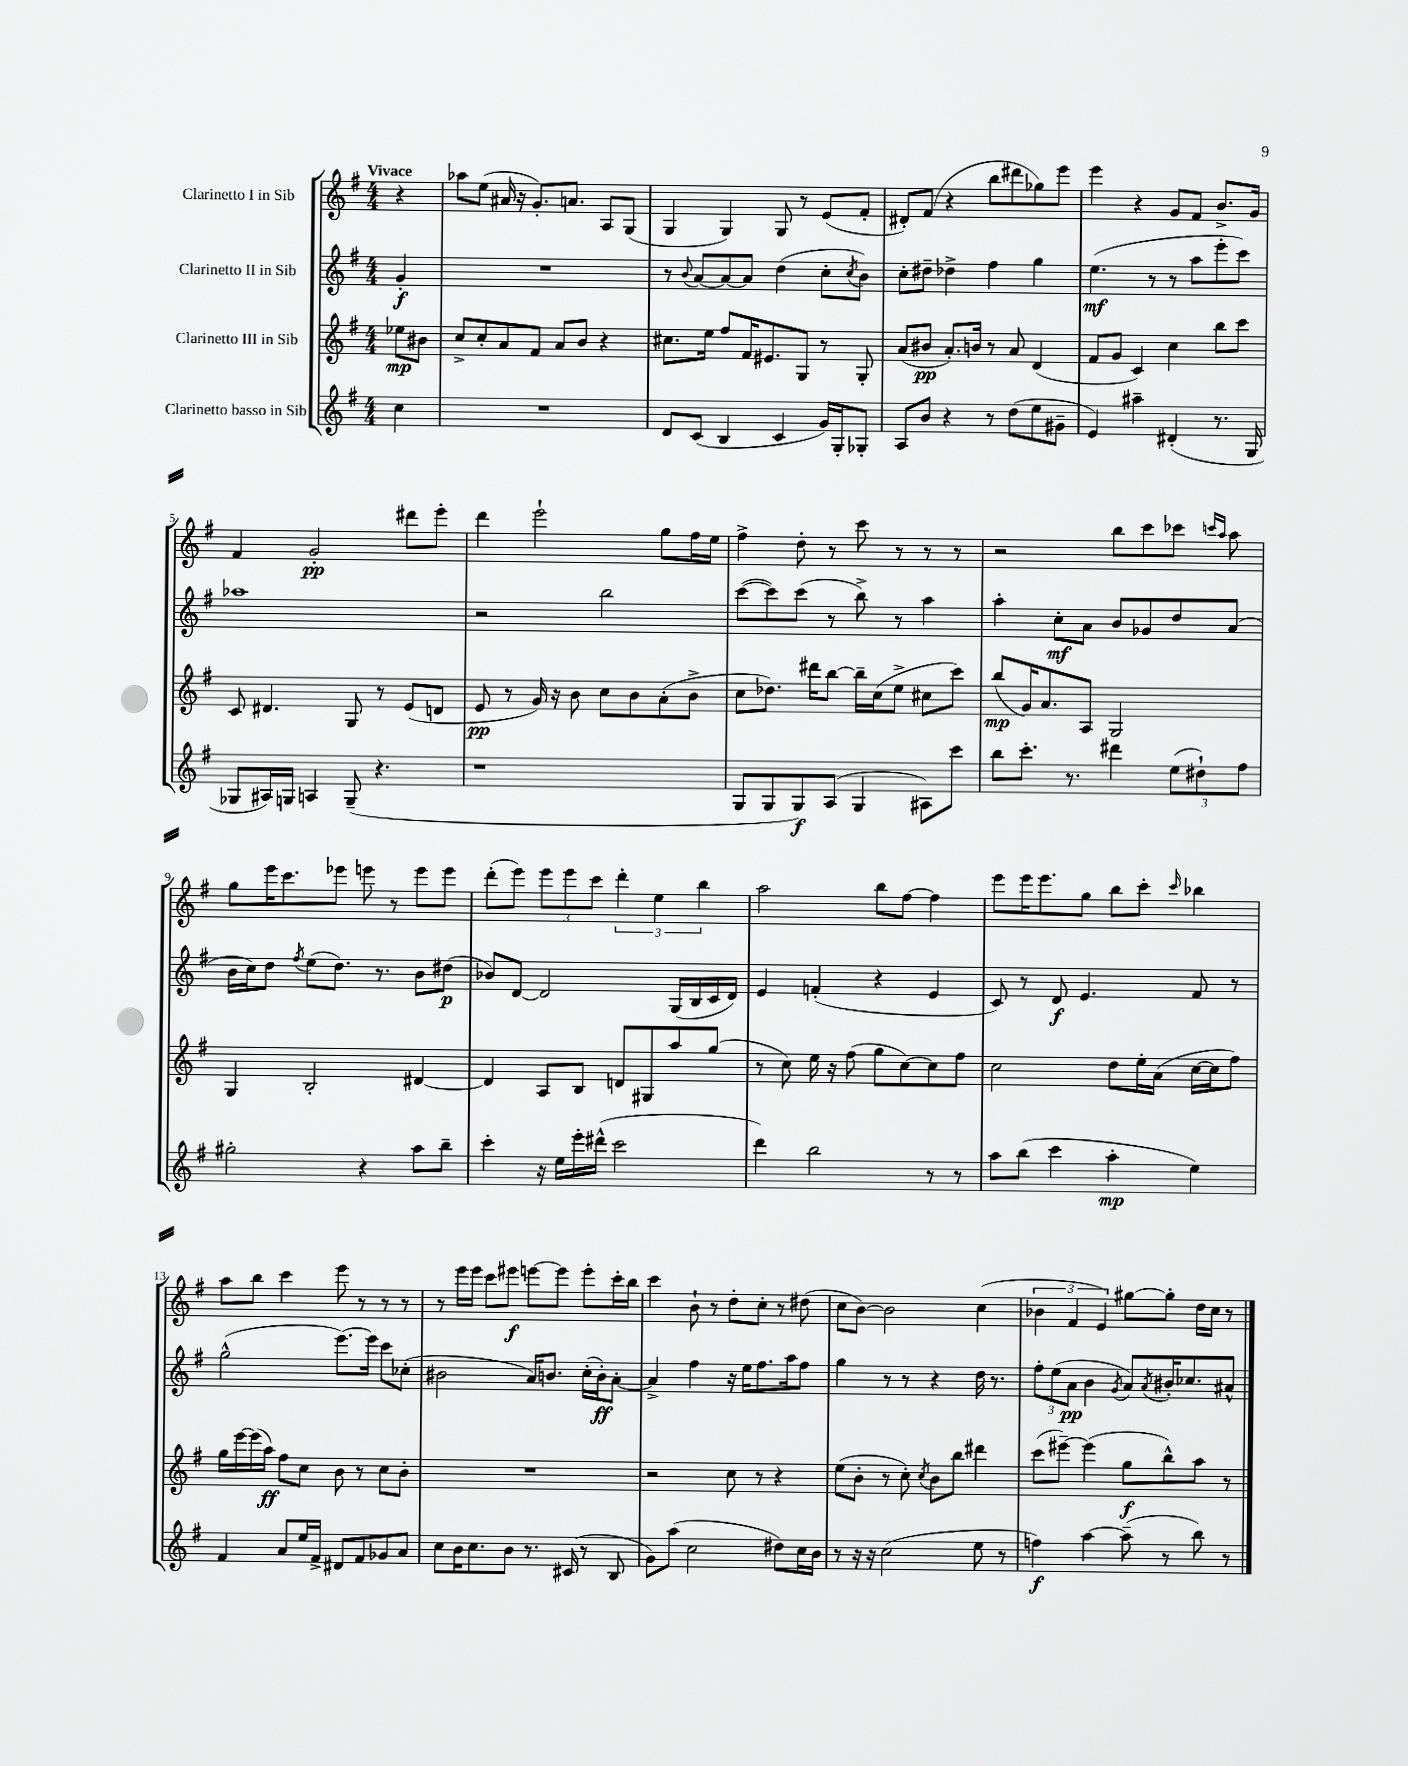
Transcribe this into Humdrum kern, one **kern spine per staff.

**kern	**kern	**kern	**kern
*staff4	*staff3	*staff2	*staff1
*clefG2	*clefG2	*clefG2	*clefG2
*k[f#]	*k[f#]	*k[f#]	*k[f#]
*M4/4	*M4/4	*M4/4	*M4/4
4cc\	8ee-\L	4g'/	4r
.	8b#\J	.	.
=	=	=	=
1r	8cc^/L	1r	8aa-\L
.	8cc'/	.	(8ee\J
.	8a/	.	16a#/
.	.	.	16r
.	8f#/J	.	8.g'/L)
.	8a/L	.	.
.	.	.	8.a/J
.	8b/J	.	.
.	4r	.	8A/L
.	.	.	(8G/J
=	=	=	=
8d/L	8.cc#\L	8r	4G/
.	.	8qqb/	.
(8c/J	.	[8a/L	.
.	16ee\Jk	.	.
4B/	8ff#/L	8a/_	4G/)
.	16f#/K	8a/]J	.
.	8.e#/	.	.
4c/	.	(4dd\	8G/
.	8G/J	.	8r
16g/LL)	8r	8cc'\L	(8e/L
16G'/J	.	.	.
.	.	8qcc/	.
8G-'/J	8G'/	8b\J)	8f#'/J
=	=	=	=
8A/L	(8a/L	8cc'\L	8d#'/L)
8b/J	8b#/J	8dd#~\J	(8f#/J
4r	8.a'/L)	4dd-^\	4r
.	16b/Jk	.	.
8r	8r	4ff#\	8bb\L
(8dd\L	8a/	.	8ddd#\
8ee\	(4d/	4gg\	8gg-\)
8g#~\J	.	.	8eee\J
=	=	=	=
4e/)	8f#/L	(4.ee\	4eee\
.	8g/J	.	.
4aa#~\	4c/)	.	4r
.	.	8r	.
(4d#'/	4cc\	8r	8g/L
.	.	8aa\L	8f#/J
8.r	8bb\L	8eee'\	8.b^/L
.	8ccc\J	8ccc\J)	.
16G/	.	.	16g/Jk
=	=	=	=
8G-/L	8c/	1aa-	4f#/
16A#/L)	4.d#/	.	.
16G/JJ	.	.	.
4A/	.	.	2g'/
(8G~/	8G/	.	.
4.r	8r	.	.
.	(8e/L	.	8ddd#\L
.	8d/J	.	8eee'\J
=	=	=	=
1r	8e/	2r	4ddd\
.	8r	.	.
.	16g/)	.	2eee`\
.	16r	.	.
.	8b\	.	.
.	8cc\L	2bb\	.
.	8b\	.	.
.	(8a'\	.	8gg\L
.	8b^\J	.	16ff#\L
.	.	.	16ee\JJ
=	=	=	=
8G/L	8cc\L	([8ccc\L	4ff#^\
8G/	8.dd-\J)	8ccc\])	.
8G/)	.	(8ccc\J	8dd'\
.	16ddd#\LK	.	.
(8A/J	[8bb\J	8r	8r
4G/	16bb~\]LL	8bb^\)	8ccc\
.	(16cc\J	.	.
.	8ee^\J	8r	8r
8A#\L)	8cc#\L	4aa\	8r
8ccc\J	8ccc\J)	.	8r
=	=	=	=
8bb\L	(8bb/L	4aa'\	2r
8.ccc'\J	16g/K)	.	.
.	8.a/	.	.
.	.	8cc'\L	.
8.r	.	.	.
.	8A/J	8a\J	.
4ddd#\	2G/	8b/L	8bb\L
.	.	8g-/	8ccc\
(12ee\L	.	8dd/	8ccc-\J
12dd#`\)	.	.	.
.	.	.	16qqccc/LL
.	.	.	16qqaa/JJ
.	.	(8a/J	8aa\
12ff#\J	.	.	.
=	=	=	=
2gg#'\	4G/	16b\LL	8gg\L
.	.	16cc\J)	.
.	.	8dd\J	16eee\K
.	.	.	8.ccc\
.	.	8qff#/	.
.	2B'/	(8ee\L	.
.	.	8.dd\J)	8eee-\J
4r	.	.	8eee\
.	.	8.r	.
.	.	.	8r
8aa\L	[4d#/	8b\L	8eee\L
8bb~\J	.	(8dd#\J	8eee\J
=	=	=	=
4ccc'\	4d#/]	8b-/L)	(8ddd'\L
.	.	[8d/J	8eee\J)
16r	8A/L	2d/]	12eee\L
16ee\LL	.	.	.
.	.	.	12eee\
16eee'\	8B/J	.	.
.	.	.	12ccc\J
(16ddd#^^\JJ	.	.	.
2ccc\	8d/L	.	6ddd'\
.	8G#/	.	.
.	.	.	6ee\
.	8aa/	(16G/LL	.
.	.	16B/	.
.	.	.	6bb\
.	(8gg/J	16c/	.
.	.	16d/JJ)	.
=	=	=	=
4ddd\)	8r	4e/	2aa\
.	8cc\)	.	.
2bb\	16ee\	(4f'/	.
.	16r	.	.
.	(8ff#\	.	.
.	8gg\L	4r	8bb\L
.	[8cc\)	.	[8ff#\J
8r	8cc\]	4e/	4ff#\]
8r	8ff#\J	.	.
=	=	=	=
8aa\L	2cc\	8c/)	8eee\L
(8bb\J	.	8r	16eee\K
.	.	.	8.eee\
4ccc\	.	8d/	.
.	.	4.e/	8gg\J
4aa'\	8dd\L	.	8bb\L
.	16ee'\L	.	8ccc'\J
.	(16a\JJ	.	.
.	.	.	16qqccc/
4ee\)	[16cc\LL	8f#/	4bb-\
.	16cc\]J	.	.
.	8ff#\J)	8r	.
=	=	=	=
4f#/	16gg\LL	(2gg^^\	8aa\L
.	[16eee\	.	.
.	(16eee\]	.	8bb\J
.	16aa\JJ)	.	.
8a/L	8ff#\L	.	4ccc\
16ee/L	8cc\J	.	.
16f#^/JJ	.	.	.
8d#/L	8b\	[8.eee\L)	8eee\
8f#/	8r	.	8r
.	.	16eee\]Jk	.
8g-/	8cc\L	8ccc\L	8r
8a/J	8b'\J	(8cc-'\J	8r
=	=	=	=
8cc\L	1r	2b#\	8r
16b\K	.	.	16eee\LL
8.cc\	.	.	16eee\JJ
.	.	.	8ccc\L
8b\J	.	.	8eee#\J
8.r	.	16a/LK)	[8eee\L
.	.	8.b/J	.
.	.	.	8eee\]J
(16c#/	.	.	.
8r	.	(16cc'\LL	8eee'\L
.	.	16b'\J)	.
8B/	.	[8a'\J	16ccc'\L
.	.	.	16bb\JJ
=	=	=	=
8g\L)	2r	4a^/]	4ccc\
(8aa\J	.	.	.
2cc\	.	4ff#\	8b`\
.	.	.	8r
.	8cc\	16r	8dd'\L
.	.	16ee\LK	.
.	8r	8.ff#\	8cc'\J
8dd#\L)	4r	.	8r
.	.	16aa\k	.
16cc\L	.	8ff#\J	(8dd#\
16b\JJ	.	.	.
=	=	=	=
8r	(8ee\L	4gg\	8cc\L
16r	8b'\J	.	[8b\J)
16r	.	.	.
(2cc\	8r	8r	2b\]
.	8cc'\)	8r	.
.	8qcc/	.	.
.	8b\L	4r	.
.	8bb\J	.	.
8ee\	4ddd#\	16dd\	(4cc\
.	.	8.r	.
8r	.	.	.
=	=	=	=
4ff\)	(8ccc\L	12ff#'\L	6b-\
.	.	(12ee\	.
.	[8eee#~\J)	.	.
.	.	12a\J	6f#/
[4aa\	(4eee#\]	4b\	.
.	.	.	6e/)
.	.	8qg/	.
(8aa~\]	8gg\L	8a/L)	[8gg#\L
.	.	8qa/	.
8r	8bb^^\)	16b#'/K	8gg#'\]J
.	.	8.cc-/	.
8bb\)	8aa\J	.	16dd\LL
.	.	.	16cc\JJ
8r	8r	8a#^^/J	8r
==	==	==	==
*-	*-	*-	*-
